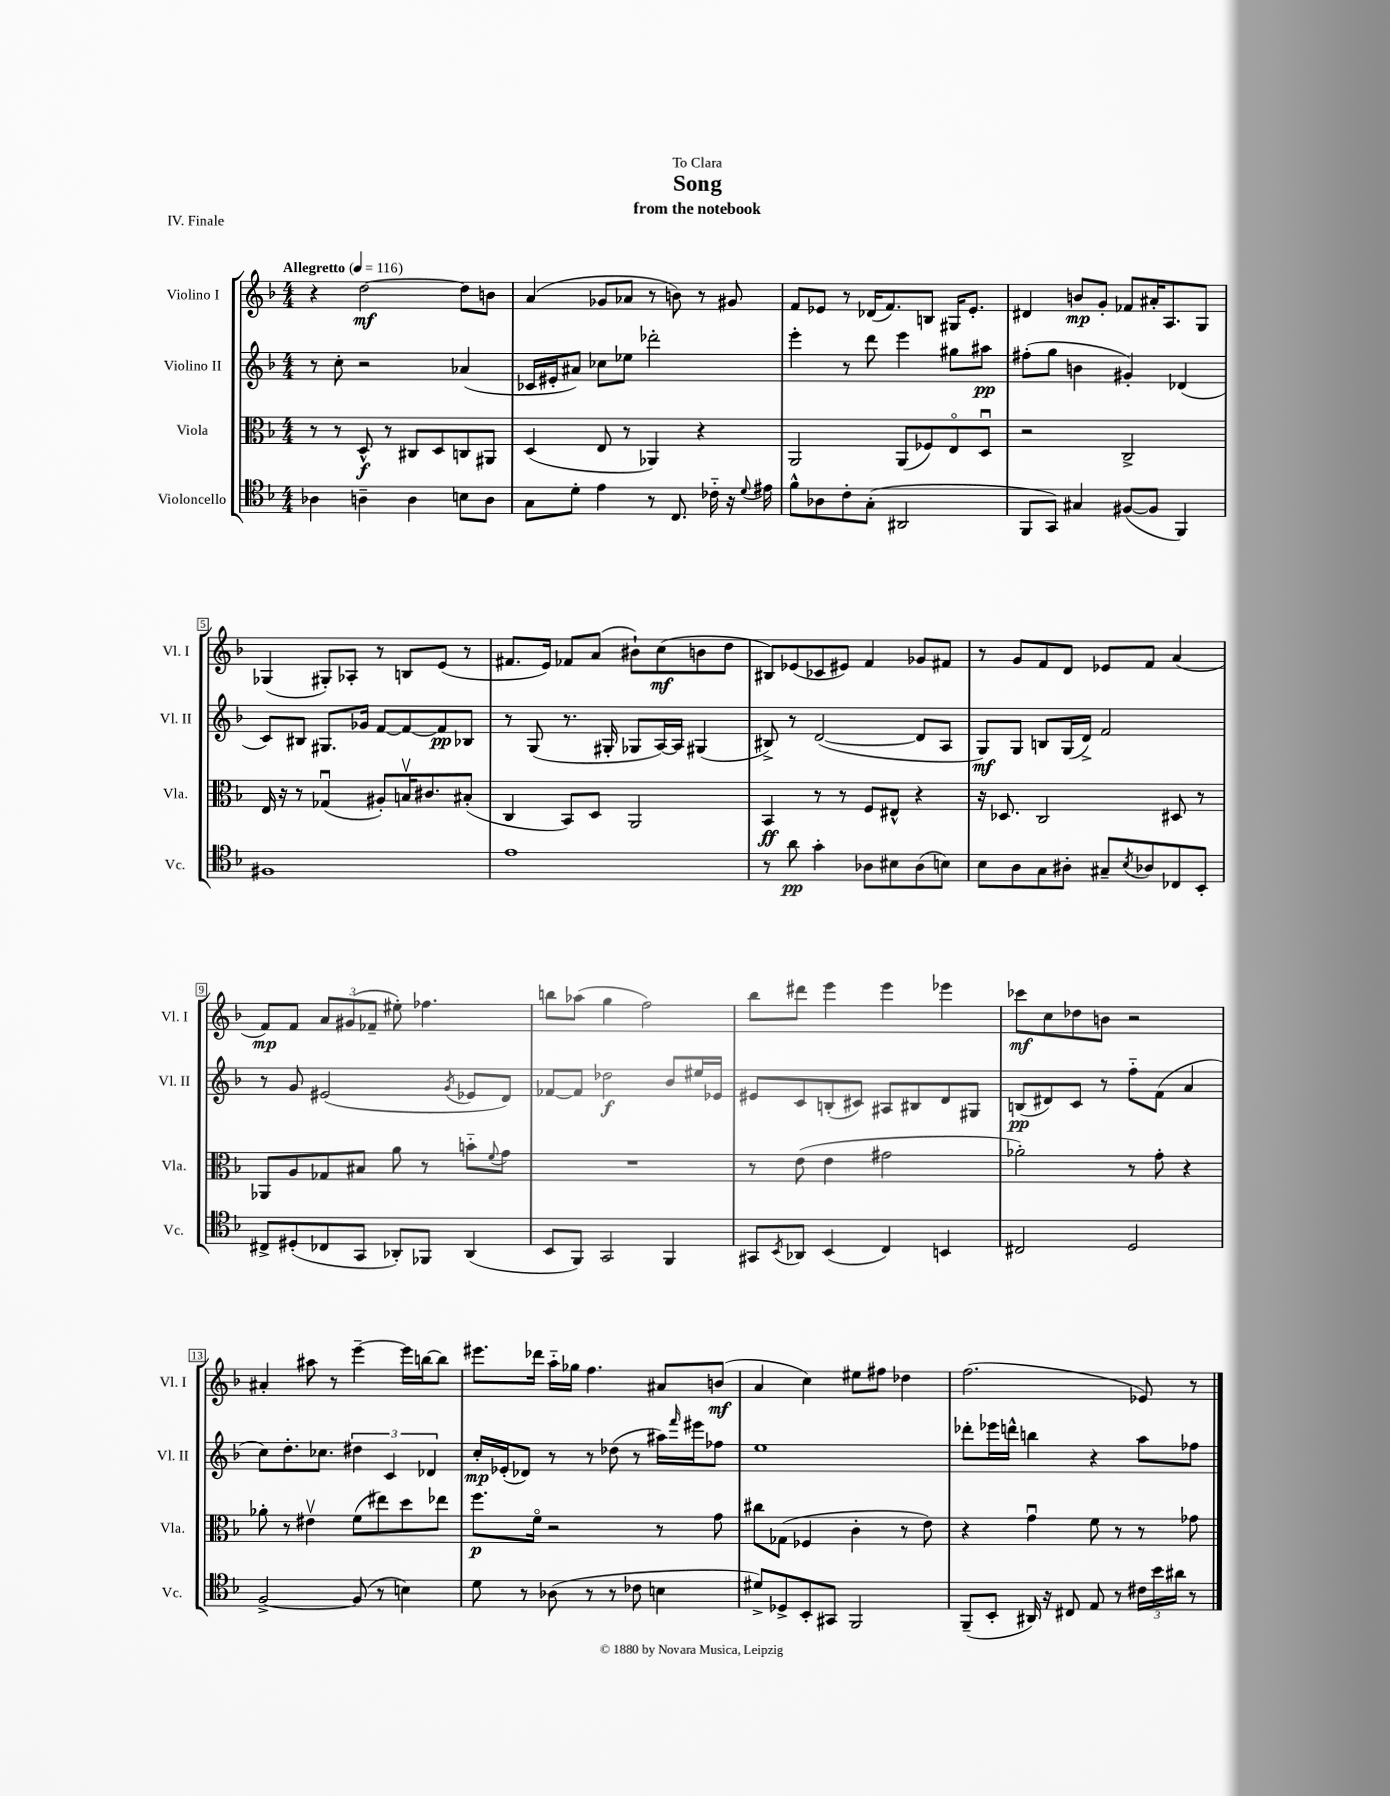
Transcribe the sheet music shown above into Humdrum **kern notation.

**kern	**kern	**kern	**kern
*staff4	*staff3	*staff2	*staff1
*clefC4	*clefC3	*clefG2	*clefG2
*k[b-]	*k[b-]	*k[b-]	*k[b-]
*M4/4	*M4/4	*M4/4	*M4/4
*MM116	*MM116	*MM116	*MM116
4A-	8r	8r	4r
.	8r	8cc'	.
4A~	8D^^	2r	[2dd
.	8r	.	.
4A	8C#	.	.
.	8D	.	.
8B	8C	(4a-	8dd]
8A	8AA#	.	8b
=	=	=	=
8G	(4D	16c-	(4a
.	.	16e#'	.
8d'	.	8a#)	.
4e	8E	8cc-	8g-
.	8r	8ee-	8a-
8r	4AA-)	2ddd-'	8r
8.C	.	.	8b)
.	4r	.	8r
16c-'~	.	.	.
16r	.	.	8g#
8qqd	.	.	.
16e#	.	.	.
=	=	=	=
8f^^	2AA	4eee'	8f
8A-	.	.	8e-
8c'	.	8r	8r
(8G'	.	8ddd	(16d-
.	.	.	8.f)
2AA#	(8AA	4eee	.
.	8F-)	.	8B
.	8Eo	8gg#	16G#
.	.	.	8.e-'
.	8Du	8aa#	.
=	=	=	=
8FF	2r	(8ff#'	4d#
8GG)	.	8gg	.
4G#	.	4b	8b
.	.	.	8g'
([8F#	2C^	4g#')	8f-
8F#]	.	.	16a#'
.	.	.	8.A
4FF)	.	(4d-	.
.	.	.	8G
=	=	=	=
1F#	16E	8c)	(4G-
.	16r	.	.
.	8r	8B#	.
.	(4G-u	8.G#	8G#')
.	.	.	8A-'
.	.	16g-	.
.	8A#')	[8f	8r
.	16Bv	8f_	8B
.	8.c#	.	.
.	.	8f]	(8e
.	(8B#'	8B-	8r
=	=	=	=
1e	4C	8r	8.f#
.	.	(8G	.
.	.	.	16e)
.	8BB-)	8.r	8f-
.	8D	.	(8a
.	.	16G#'	.
.	2AA	8G-	8b#`)
.	.	[16A)	(8cc
.	.	16A]	.
.	.	(4G#	8b
.	.	.	8dd
=	=	=	=
8r	4BB-	8B#^)	8B#)
8a	.	8r	(8e-
4g'	8r	([2d	8c-
.	8r	.	8e#)
8A-	8F	.	4f
8B#	8E#^^	.	.
(8A-	4r	8d]	8g-
8B)	.	8A	8f#
=	=	=	=
8B-	16r	8G)	8r
.	8.D-	.	.
8A	.	8G	8g
8G	2C	8B	8f
8A#'	.	(16G	8d
.	.	16d^)	.
8G#~	.	2f	8e-
8qB-	.	.	.
8A-	.	.	8f
8C-	8D#	.	(4a
8BB-'	8r	.	.
=	=	=	=
8C#^	8AA-	8r	8f)
(8D#'	8A	8g	8f
8C-	8G-	(2e#	12a
.	.	.	(12g#
8GG	8B#	.	.
.	.	.	12f-~
8AA-')	8a	.	8ee#')
8FF-	8r	.	4.ff-
.	.	8qg	.
(4AA-	8b'~	8e-	.
.	8qqf	.	.
.	8g	8d)	.
=	=	=	=
8BB-	1r	[8f-	8bb
8FF)	.	8f-]	(8aa-
2GG	.	2dd-	4gg
.	.	.	2ff)
4FF	.	8b-	.
.	.	16ee#	.
.	.	16e-	.
=	=	=	=
8GG#	8r	8e#	8bb-
8qBB-	.	.	.
8AA-	(8e	8c	8ddd#
(4BB-	4e	(8B'	4eee
.	.	8c#)	.
4C)	2g#	8A#	4eee
.	.	8B#	.
4BB	.	8d	4eee-
.	.	8G#	.
=	=	=	=
2C#	2a-')	(8B	8ccc-
.	.	8d#)	8cc
.	.	8c	8dd-
.	.	8r	8b
2D	8r	8ff'~	2r
.	8g'	(8f	.
.	4r	4a	.
=	=	=	=
[2F^	8a-'	8cc)	4a#'
.	8r	8.dd'	.
.	4e#v	.	8aa#
.	.	8.cc-	.
.	.	.	8r
(8F]	(8f	6dd#	[4eee~
8r	8ee#)	.	.
.	.	6c	.
4B)	8dd	.	16eee]
.	.	.	[16bb
.	.	6d-	.
.	8ee-	.	8bb]
=	=	=	=
8d	8.ff	16cc'	8.eee#
.	.	(16e-'	.
8r	.	8d-)	.
.	16fo	.	16ddd-
(8A-	2r	8r	16aa'~
.	.	.	16gg-
8r	.	8r	4.ff
8r	.	(8dd-	.
8c-	.	8r	.
4B	8r	16aa#)	8a#
.	.	16qqfff	.
.	.	16eee#	.
.	8g	8ff-	(8b
=	=	=	=
8d#^)	8cc#	1ee	4a
8D-^	(8G-	.	.
8BB-'	4F-	.	4cc)
8GG#	.	.	.
2FF	4c'	.	8ee#
.	.	.	8ff#
.	8r	.	4dd-
.	8e)	.	.
=	=	=	=
(8FF~	4r	8ddd-'	(2.ff
8BB-'	.	16eee-	.
.	.	16ddd^^	.
16AA#)	4gu	4bb	.
16r	.	.	.
8C#	.	.	.
8E	8f	4r	.
8r	8r	.	.
24c#	8r	8aa	8e-)
24b-	.	.	.
24a#	.	.	.
8r	8g-	8ff-	8r
==	==	==	==
*-	*-	*-	*-
